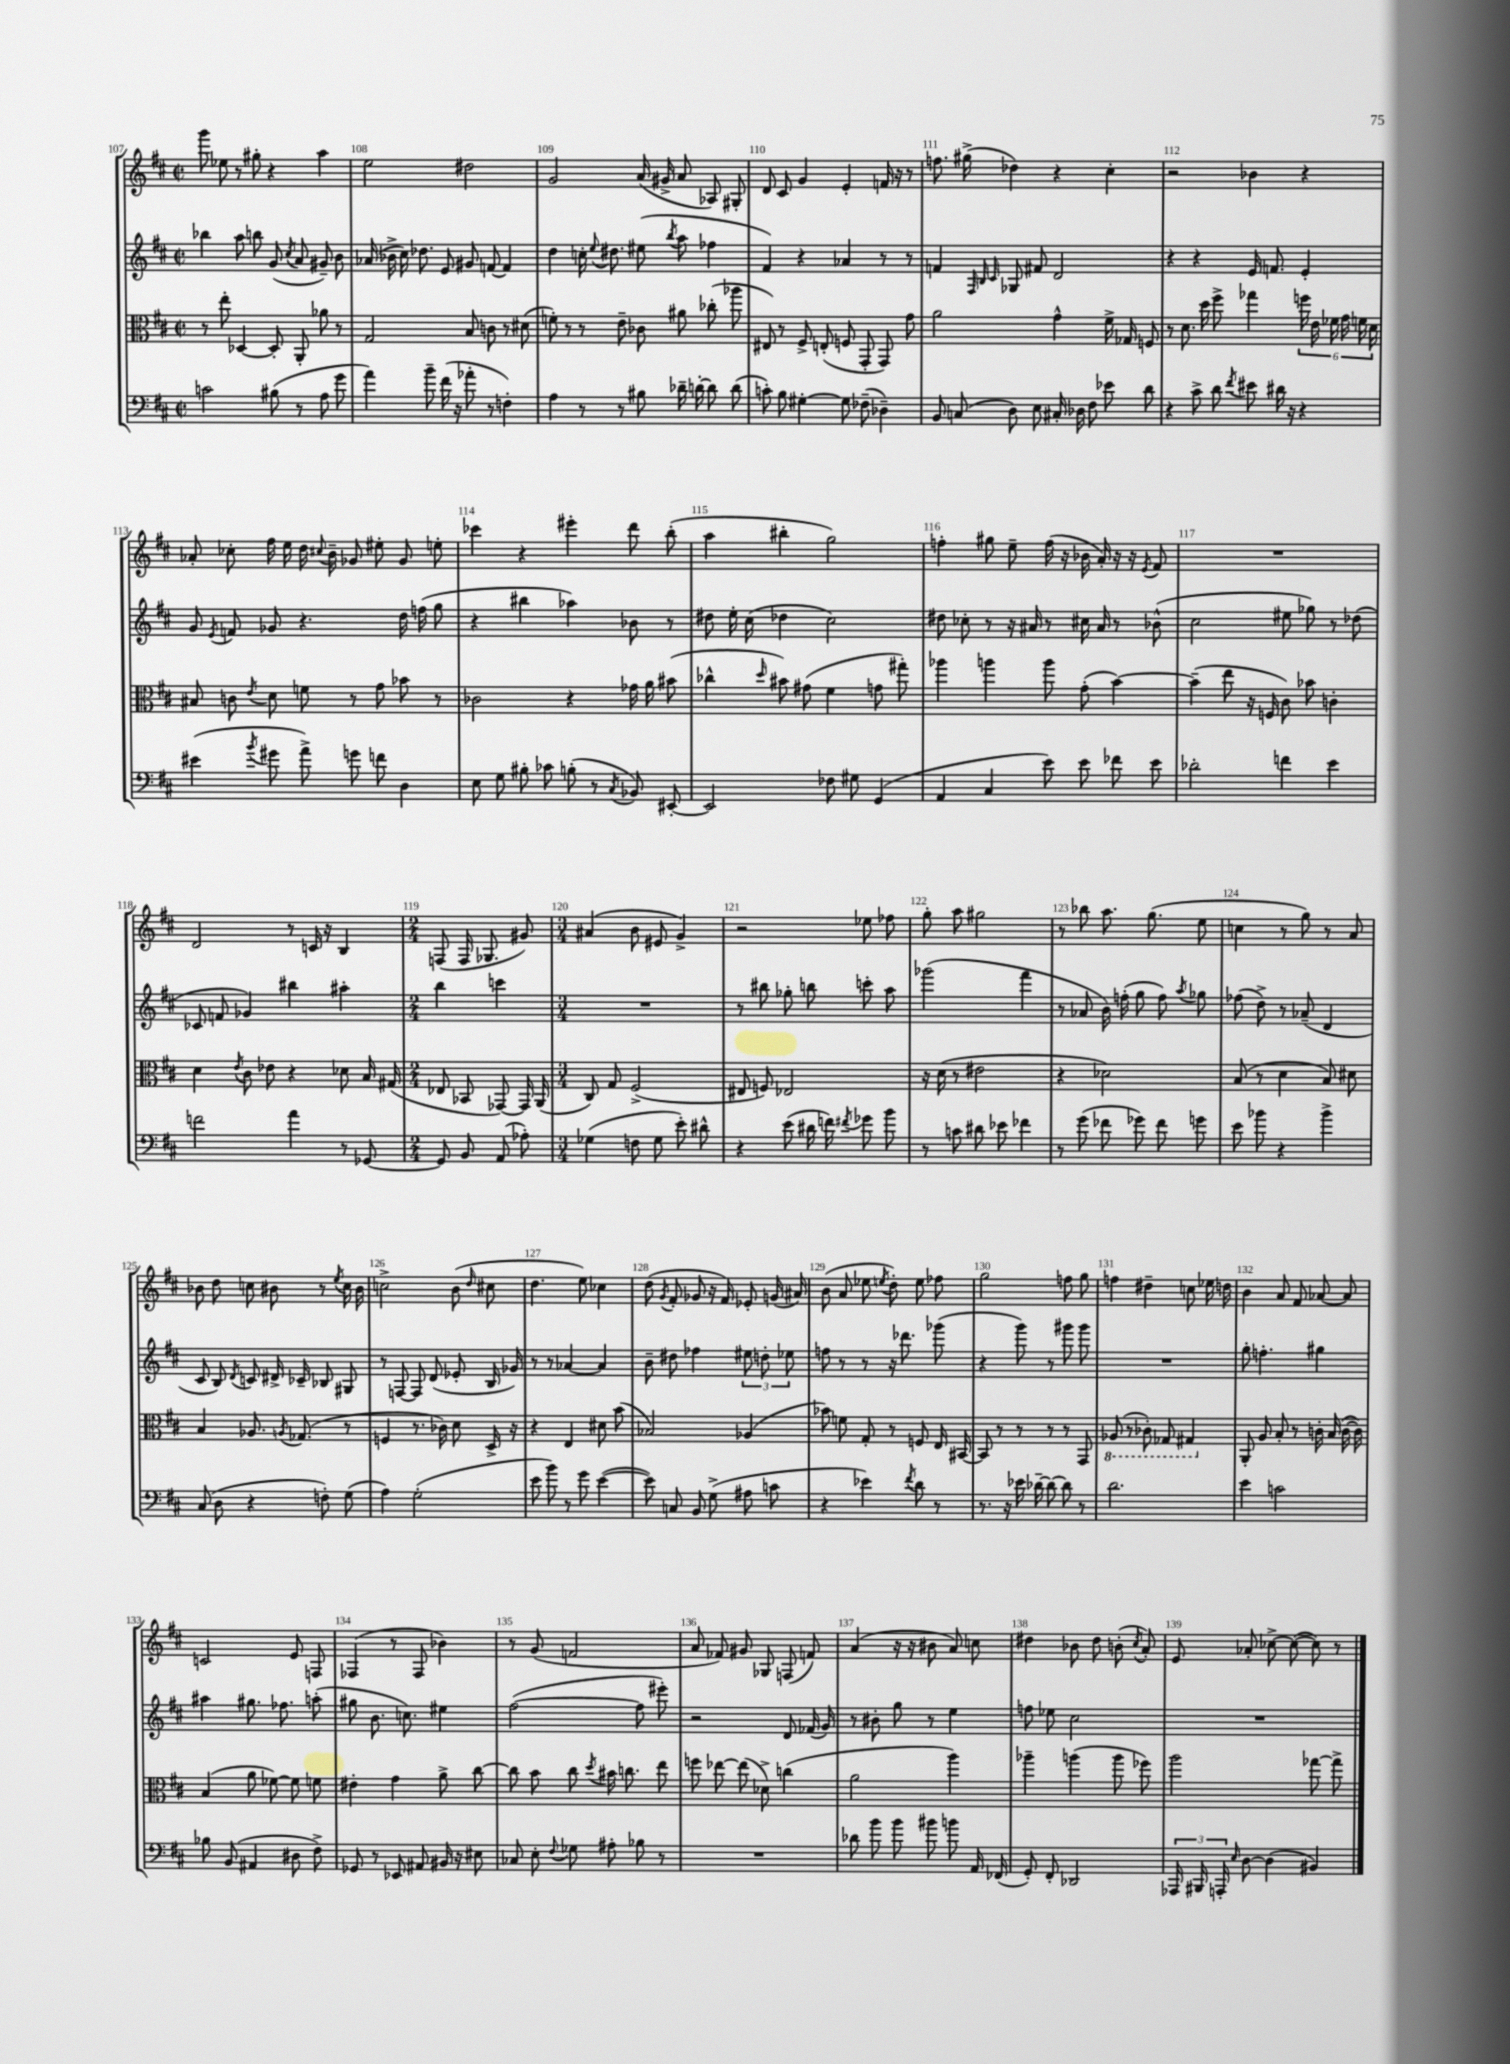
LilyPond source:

<<
\new StaffGroup <<
\new Staff = "s0" {
    \clef treble \key d \major \defaultTimeSignature \time 2/2
    \autoBeamOff g'''8 ees''8 r8 gis''8-. r4 a''4 |
    e''2 dis''2 |
    g'2 a'16( gis'16-> a'8 aes8) gis8-. |
    d'8 cis'8 g'4 e'4-. f'16 r16 r8 |
    f''8. gis''16->( des''4) r4 cis''4-. |
    r2 bes'4 r4 |
    aes'8-. ces''8-. fis''16 e''16 d''16 \appoggiatura { cis''8 } b'16-- ges'8 eis''8-. ges'8 e''8-. |
    ces'''4 r4 eis'''4-. d'''8 b''8-.( |
    a''4 bis''4-. g''2) |
    f''4-. gis''8 e''8-- f''16( r16 bes'16 a'16-.) r16 r16 \acciaccatura { e'8 } fis'8 |
    R1 |
    d'2 r8 c'16 r16 b4 |
    \numericTimeSignature \time 2/4 f8( f16 ges8. gis'8) |
    \numericTimeSignature \time 3/4 ais'4( b'8 eis'8 g'4->) |
    r2 ees''8 fes''8 |
    g''8-. a''8 gis''2 |
    r8 bes''8 a''8. g''8.( e''8 |
    c''4 r8 g''8) r8 a'8 |
    bes'8 d''8 c''8 bis'8 r8 \acciaccatura { e''8 } c''16 bis'16 |
    c''2-> b'8( \grace { d''16 } cis''8 |
    d''4. e''8) ces''4 |
    d''8( \acciaccatura { g'8 } fis'8-. ges'8 r16 fis'16) ees'8-. g'16( ais'16) |
    b'8( a'8 ees''8 \acciaccatura { e''8 } d''8-.) e''8 fes''8 |
    g''2 f''8 g''8 |
    f''4 dis''4-- c''8 ees''16 d''16 |
    b'4 a'8 fis'8 aes'8~ aes'8 |
    c'2 e'8 f8 |
    fes4( r8 fes8 bes'4) |
    r8 g'8( f'2 |
    a'8 fes'8) gis'8 ges8 f8( f'8) |
    a'4( r16 r16 bis'8 a'8) c''8 |
    dis''4 bes'8 dis''8 b'8-.( \acciaccatura { cis''8 } a'8-.) |
    e'8 aes'8-. ces''8~-> ces''8~( ces''8) r8 \bar "|." |
}
\new Staff = "s1" {
    \clef treble \key d \major \defaultTimeSignature \time 2/2
    \autoBeamOff bes''4 a''8 b''8 g'8( \acciaccatura { cis''8 } a'8 gis'8--) b'8 |
    aes'16( bes'16-> cis''16) des''8. e'8 gis'8 f'8~ f'4 |
    d''4 c''16-. \appoggiatura { e''8 } dis''8. eis''8( \acciaccatura { b''8 } a''8 fes''4 |
    fis'4) r4 aes'4 r8 r8 |
    f'4 \grace { fis32 b32 cis'32 } ges8 fis'8 d'2 |
    r4 r4 e'16 f'8. e'4-. |
    g'8 \acciaccatura { e'8 } f'8 ges'8 r4. d''16 f''16( g''8 |
    r4 bis''4 aes''4) bes'8 r8 |
    dis''8 e''16-. cis''16( des''4 cis''2) |
    dis''8 ces''8-. r8 r16 ais'16 r8 cis''16 ais'16 r8 bes'8-^( |
    cis''2 eis''8 ges''8) r8 des''8( |
    ces'8 f'8 ges'4) bis''4 ais''4-. |
    \numericTimeSignature \time 2/4 b''4 c'''4 |
    \numericTimeSignature \time 3/4 R2. |
    r8 bis''8 ges''8-. b''8 c'''8-. a''8 |
    ges'''2( fis'''4 |
    r8 aes'8 b'16) f''16-.( g''8 f''8) \acciaccatura { a''8 } ges''8 |
    fes''8( d''8->) r8 aes'8--( d'4 |
    cis'8 b8) \acciaccatura { d'8 } c'8 dis'16-> ces'16-- bes8 gis8 |
    r8 f8~ f8 d'8( ees'8-. b16 ges'16) |
    r8 r8 aes'4~ aes'4 |
    b'8-- dis''8 fes''4 \tuplet 3/2 { eis''8 d''8-. ees''8 } |
    f''8 r8 r8 r16 des'''8. ges'''8( |
    r4 g'''8) r8 gis'''8 gis'''8 |
    R2. |
    g''8-. f''4.-. gis''4 |
    ais''4 gis''8. fes''8. a''8-.( |
    gis''8 b'8. c''8.) eis''4 |
    fis''2~( fis''8 eis'''8-.) |
    r2 d'8 fes'16( g'16) |
    r8 bis'8-. g''8 r8 e''4 |
    f''8 ees''8 cis''2 |
    R2. \bar "|." |
}
\new Staff = "s2" {
    \clef alto \key d \major \defaultTimeSignature \time 2/2
    \autoBeamOff r8 e''8-. des4~ des8-. a,8-. aes'8 r8 |
    g2 b8 c'8 r8 dis'8( |
    f'8-.) r8 r8 e'8-- ces'8 ais'8 ces''8-.( aes''8 |
    eis8) r8 fis8-> e8-.( f8 g,8-. g,8) g'8 |
    a'2 g'4-^ fis'16-> ges16 f8 |
    r8 d'8. d''16 fis''8-> ges''4 \tuplet 6/4 { f''16 e'16 fes'16 g'16 f'16 d'16 } |
    bis8 c'8 \acciaccatura { e'8 } d'8 f'8 r8 g'8 bes'8 r8 |
    ces'2 r4 ges'16 a'16 bis'8( |
    ces''4-^ \grace { d''16 } bis'8) gis'8( fis'4 g'8 gis''8-.) |
    aes''4 a''4 a''8 g'8-.( b'4~) |
    b'4--( e''8 r16 f16 cis'8) bes'8 c'4-. |
    d'4 \acciaccatura { e'8 } cis'8 ees'8 r4 des'8 b16 gis16( |
    \numericTimeSignature \time 2/4 ees8 bes,8 ges,8~) ges,16 a,16( |
    \numericTimeSignature \time 3/4 cis8) g8 fis2->( |
    eis8 f8) ees2 |
    r16 d'16( r8 eis'2 |
    r4 des'2) |
    b8( r8 d'4 b8) dis'8 |
    b4 aes8. \acciaccatura { a8 } ges8.( r8 |
    f4 r8. ces'16) d'8 d16-> r16 |
    r4 e4 dis'8 b'8( |
    bes2) aes4( |
    bes'8) f'8 g8-. r8 f8 e16 bis,16~ |
    bis,8 r8 r8 r8 r8 g,8 |
    \ottava #-1 aes,8( r8 ces8-.) ges,8 gis,4 \ottava #0 |
    a,8-. a8 b8-. r8 c'16-. b16( c'16~ c'16) |
    b4( a'8 fes'8~) fes'8 f'8 |
    eis'4-. g'4 a'8-> cis''8~ |
    cis''8 b'8 cis''8 \acciaccatura { d''8 } bis'16 c''8. e''8 |
    f''8 ees''8~ ees''8( des'8->) c''4( |
    a'2 a''4) |
    aes''4-- a''4( a''8 fes''8) |
    a''2 ges''8~ ges''8-> \bar "|." |
}
\new Staff = "s3" {
    \clef bass \key d \major \defaultTimeSignature \time 2/2
    \autoBeamOff c'2 bis8( r8 a8 g'8 |
    a'4) b'8-- fis'16( r16 aes'8-. r8 f4-.) |
    a4 r8 r8 bis8 des'16-- d'16~-. d'8 d'8( |
    c'8-.) b8 gis4~-. gis8 fes8--( des4--) |
    b,8 c8( d8) e8 cis16-. des16 fis8 ees'8 d'8 |
    r4 cis'8-> d'8 \acciaccatura { fis'8 } eis'8 dis'16 r16 r4 |
    eis'4( \acciaccatura { b'8 } gis'8 a'8->) g'8 f'8 d4 |
    e8 g8 bis8-. ces'8 b8-.( r8 \acciaccatura { cis8 } bes,8) eis,8~-. |
    eis,2 fes8 gis8 g,4( |
    a,4 cis4 e'8) e'8 fes'8 e'8 |
    des'2-. f'4 e'4 |
    f'2 a'4 r8 ges,8~ |
    \numericTimeSignature \time 2/4 ges,8 b,8 a,8( aes8-.) |
    \numericTimeSignature \time 3/4 ges4( f8 ges8 e'8-.) dis'8-^ |
    r4 e'8( dis'16 f'16) \acciaccatura { fis'8 } ges'8 b'8 |
    r8 c'8 dis'8 ees'8 fes'4 |
    r8 g'8( fes'8 ges'8) fes'8 g'8 |
    e'8 bes'8 r4 bes'4-> |
    cis8( d8 r4 f8-.) g8( |
    a4) g2-.( |
    e'8 b'8) r8 g'8 e'4~( |
    e'8) c8 b,8 g8->( ais8 c'8 |
    r4 ees'4) \acciaccatura { fis'8 } d'8 r8 |
    r8. r16 ees'16 des'16~-- des'8~ des'8 r8 |
    d'2. |
    e'4 c'2 |
    bes8 b,8( ais,4 dis8 fis8->) |
    ges,8 r8 ees,8 ais,8 bis,16 r16 eis8 |
    ces8 e8-. \appoggiatura { fis8 } ges8 ais8-. bes8 r8 |
    R2. |
    des'8 b'8 b'8 bis'8 b'8 a,16 fes,16( |
    g,8-.) fis,8-. des,2 |
    \tuplet 3/2 { aes,,16 bis,,16 a,,16-. } \grace { e16 } d8~ d4( bis,4) \bar "|." |
}
>>
>>
\layout { \context { \Score currentBarNumber = #107 \override BarNumber.break-visibility = ##(#f #t #t) barNumberVisibility = #all-bar-numbers-visible } }
